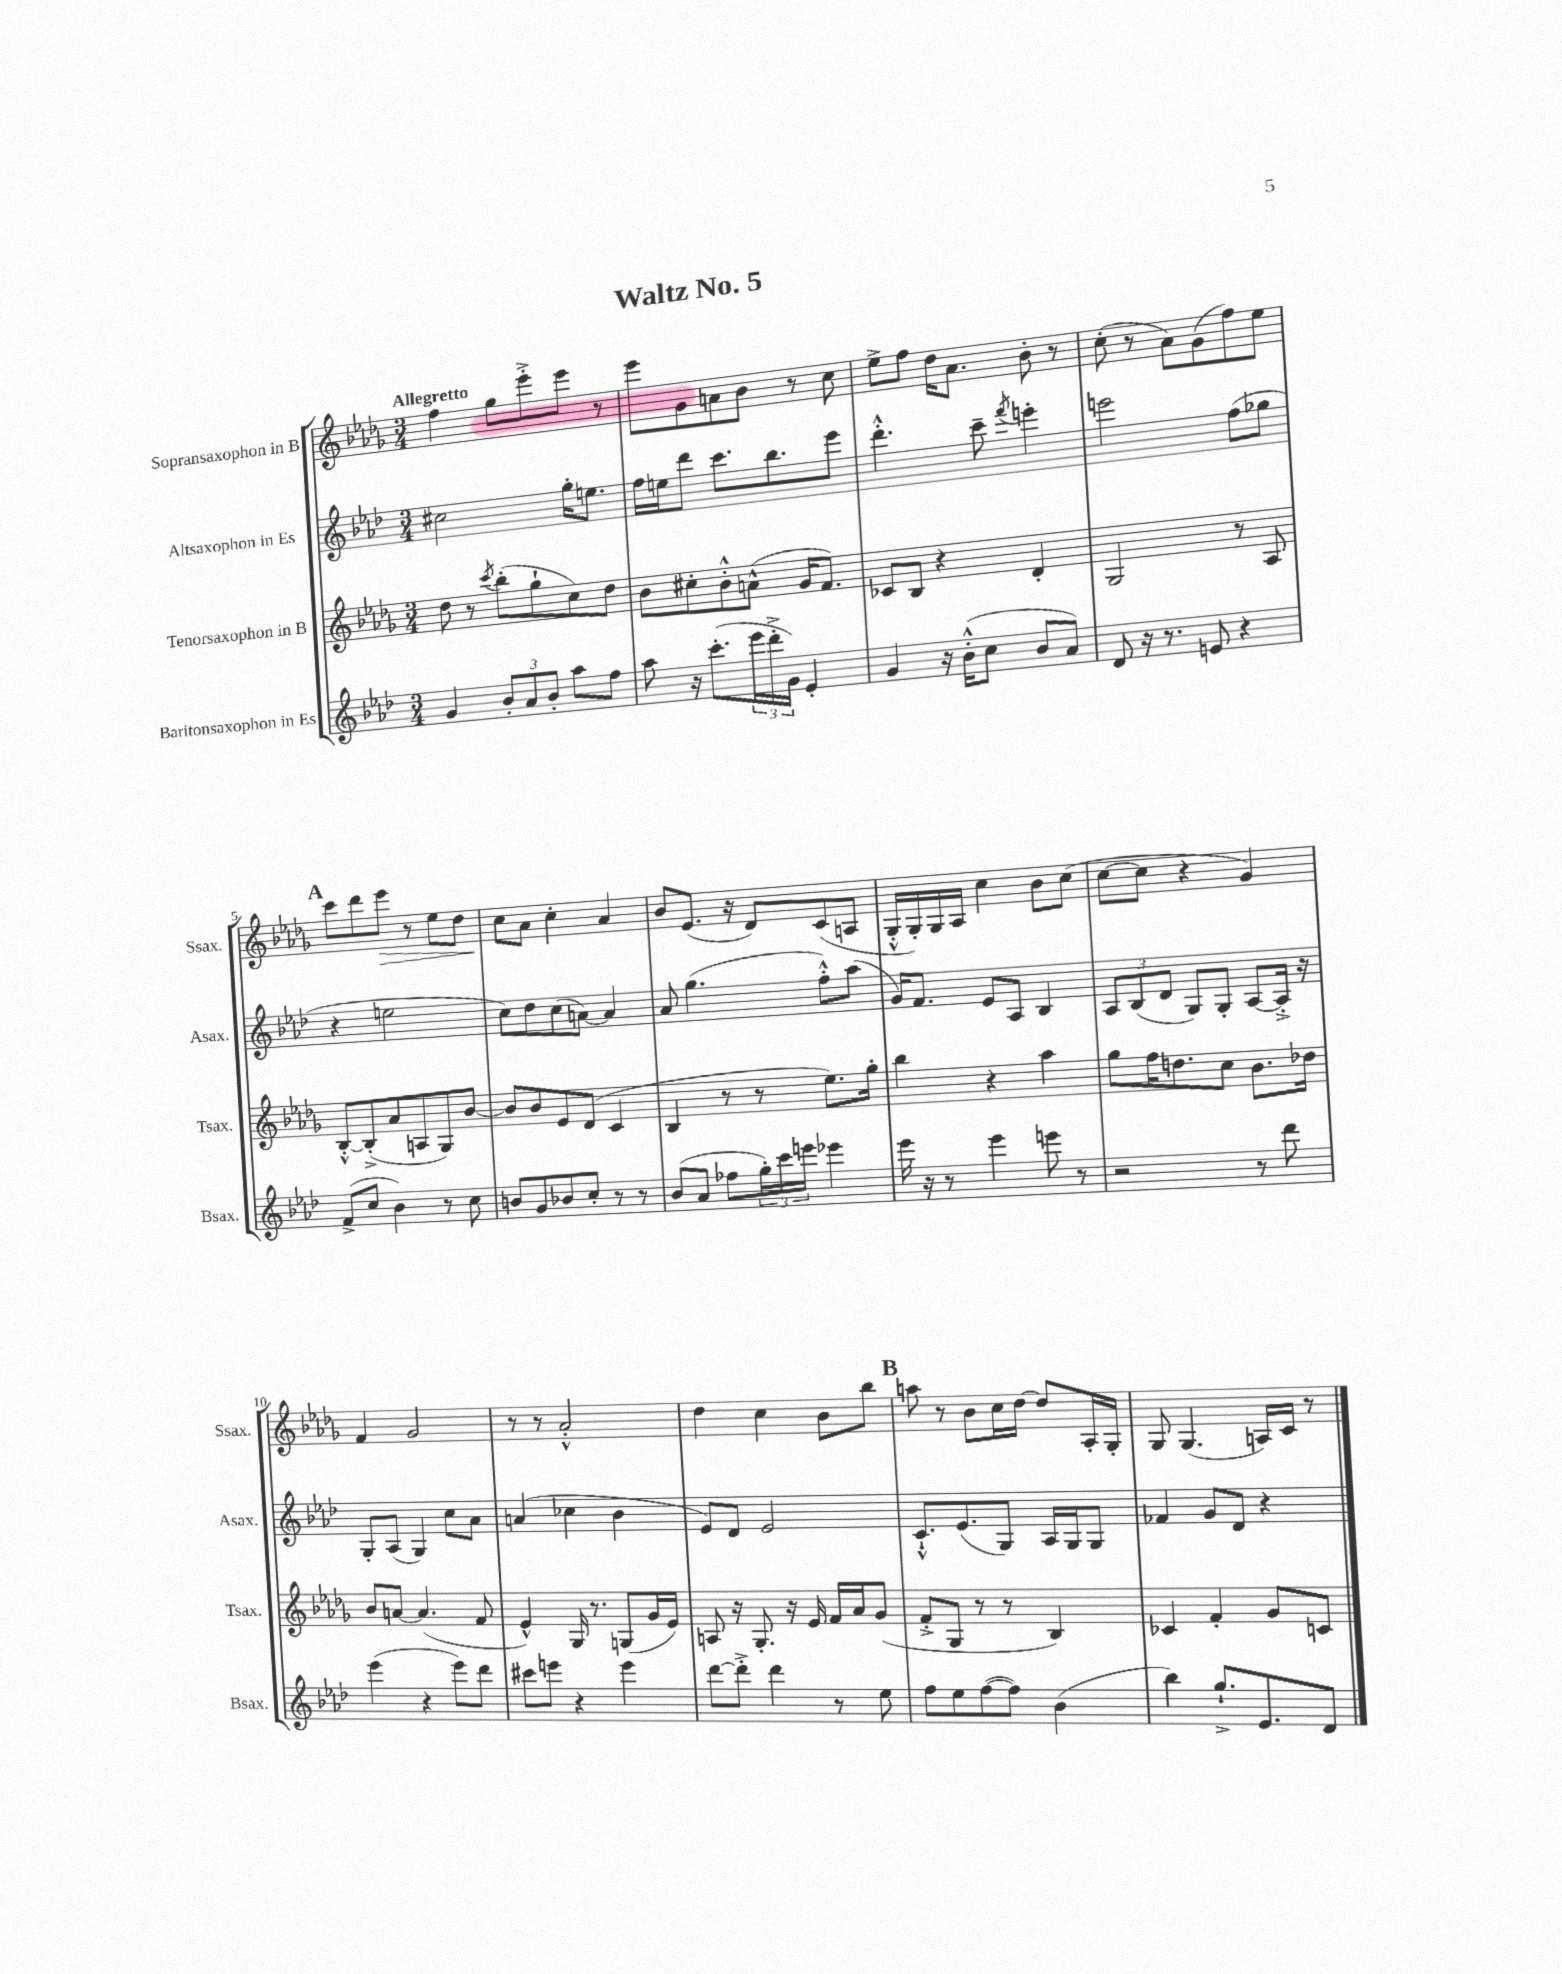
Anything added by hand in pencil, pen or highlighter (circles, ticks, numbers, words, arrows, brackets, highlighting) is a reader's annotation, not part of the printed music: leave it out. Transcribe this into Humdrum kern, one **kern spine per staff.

**kern	**kern	**kern	**kern
*staff4	*staff3	*staff2	*staff1
*clefG2	*clefG2	*clefG2	*clefG2
*k[b-e-a-d-]	*k[b-e-a-d-g-]	*k[b-e-a-d-]	*k[b-e-a-d-g-]
*M3/4	*M3/4	*M3/4	*M3/4
4g	8dd-	2cc#	4ff
.	8r	.	.
.	8qccc	.	.
12b-'	(8bb-'	.	8gg-
12a-	.	.	.
.	8gg-`	.	8eee-'^
12b-'	.	.	.
8aa-	8cc)	16gg'	8eee-
.	.	8.ee	.
8ff	8dd-	.	8r
=	=	=	=
8aa-	8b-	16ff	8eee-
.	.	16ee	.
16r	8cc#'	8ddd-	8g-
(8.ccc'	.	.	.
.	8b-'^^	8.ccc	8a
24eee-	(8a^^	.	8b-
24ddd-'^	.	.	.
.	.	8.bb-	.
24g)	.	.	.
4e-'	16g-	.	8r
.	8.f)	.	.
.	.	8eee-	8cc
=	=	=	=
4g	8c-	4.ddd-'^^	8ee-^
.	8B-	.	8ff
16r	4r	.	16dd-
(16b-'^^	.	.	8.a-
8cc	.	8ccc~	.
.	.	8qfff	.
8b-	4d-'	4eee'	8b-'
8a-)	.	.	8r
=	=	=	=
8d-	2G-	2eee	(8cc'
16r	.	.	8r
8.r	.	.	.
.	.	.	8a-)
8e	.	.	(8g-
4r	8r	(8ff	8ff)
.	8A-	8gg-	8ee-
=	=	=	=
(8f^	[8B-'^^	4r	8ccc
8cc	(8B-'^]	.	8ddd-
4b-)	8a-	2ee	8eee-
.	8A	.	8r
8r	8G-)	.	8ee-
8cc	[8b-	.	8dd-
=	=	=	=
8b	8b-]	8cc)	8cc
8g	8b-	8dd-	8a-
8b-	8e-	(8cc	4cc'
8cc'	(8d-	[8a)	.
8r	4c	4a]	4a-
8r	.	.	.
=	=	=	=
(8b-	4B-	8a-	8b-
8a-	.	(4.gg	(8.e-
8ff-	8r	.	.
.	.	.	16r
24gg')	8r	.	8d-)
24ccc	.	.	.
24eee	.	.	.
4eee-	8.ee-)	8ff'^^)	(8c
.	.	(8aa-	8A
.	16gg-'	.	.
=	=	=	=
16eee-	4bb-	16g)	16G-'^^
16r	.	8.f	16G-')
8r	.	.	16G-
.	.	.	16A-
4eee-	4r	8e-	4cc
.	.	8A-	.
8eee	4aa-	4B-	8b-
8r	.	.	(8cc
=	=	=	=
2r	8gg-	12A-	[8cc
.	.	(12B-	.
.	16ff	.	8cc]
.	.	12d-	.
.	8.dd	.	.
.	.	8G)	4r
.	8cc	8G'	.
8r	8.b-	[8A-	4g-)
8ddd-	.	16A-'^]	.
.	16dd-	16r	.
=	=	=	=
(4eee-	8b-	8G'	4f
.	[8a	(8A-	.
4r	(4.a]	4G)	2g-
8eee-)	.	8cc	.
8ddd-	8f	8a-	.
=	=	=	=
8ccc#	4e-^^)	(4a	8r
8eee	.	.	8r
4r	16G-	4cc-	2a-'^^
.	8.r	.	.
4eee	(8G	4b-	.
.	16g-	.	.
.	16e-)	.	.
=	=	=	=
[8ddd-	8A	8e-)	4dd-
8ddd-'^]	16r	8d-	.
.	8.G-'	.	.
4ddd-	.	2e-	4cc
.	16r	.	.
.	16e-	.	.
8r	16f	.	8b-
.	16a-	.	.
8ee-	(8g-	.	8bb-
=	=	=	=
8ff	8f'^	8.c`^^	8aa
8ee-	8G-	.	8r
.	.	(8.e-	.
([8ff	8r	.	8b-
8ff])	8r	8G)	16cc
.	.	.	[16dd-
(4b-	4B-)	16A-	8dd-]
.	.	16G	.
.	.	8G	16A-'
.	.	.	16G-'
=	=	=	=
4bb-)	4c-	4f-	8G-
.	.	.	(4.G-
8.gg`^	4f'	8g	.
.	.	8d-	.
8.e-	.	.	.
.	8g-	4r	16A)
.	.	.	16c
8d-	8c	.	8r
==	==	==	==
*-	*-	*-	*-
